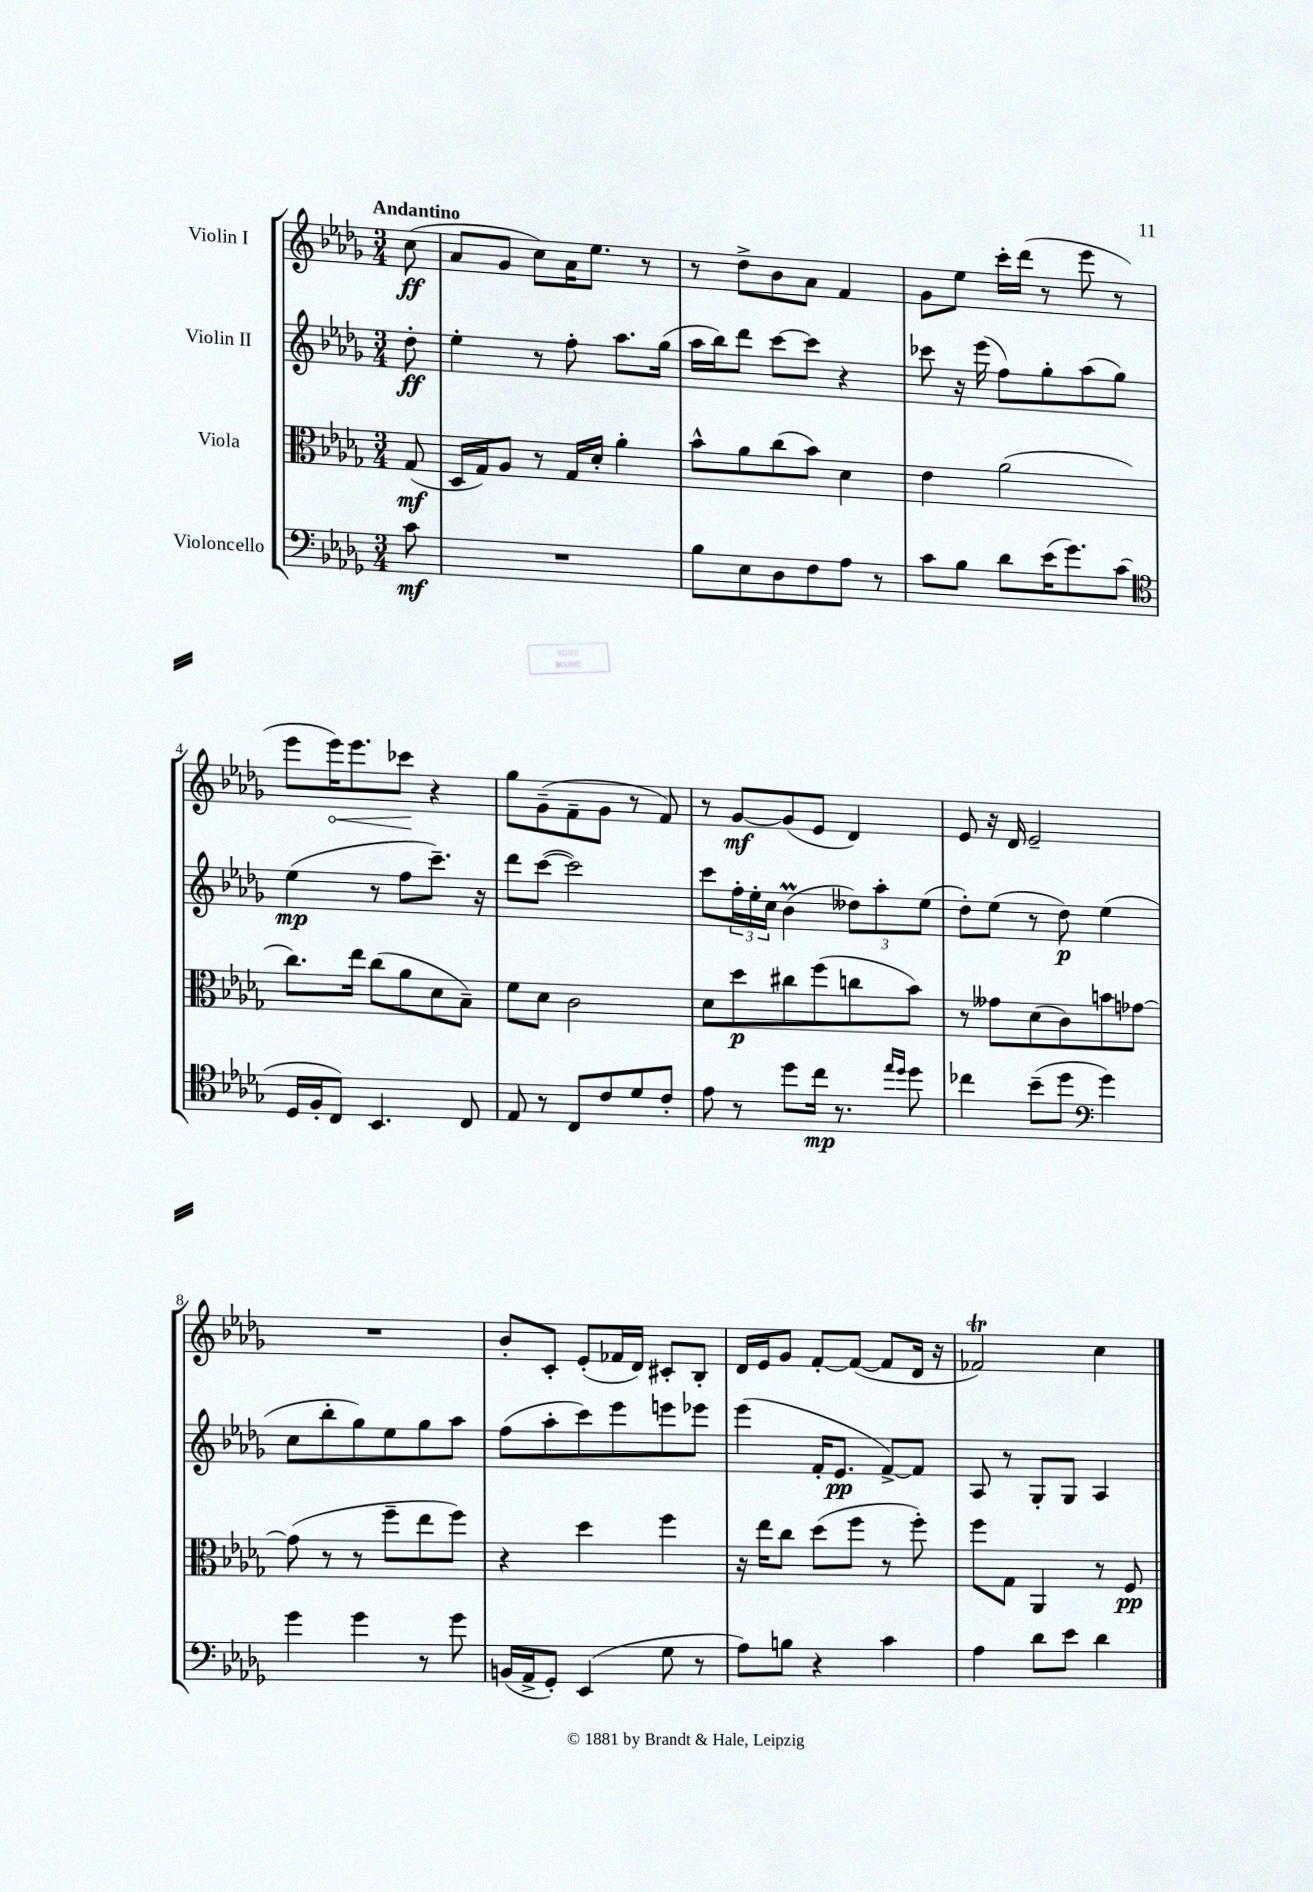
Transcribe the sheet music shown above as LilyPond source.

<<
\new StaffGroup <<
\new Staff = "s0" \with { instrumentName = "Violin I" } {
    \clef treble \key des \major \numericTimeSignature \time 3/4 \partial 8 \tempo "Andantino"
    c''8\ff( |
    aes'8 ges'8 c''8) aes'16 ees''8. r8 |
    r8 des''8-> bes'8 aes'8 f'4 |
    ges'8 ees''8 c'''16-. des'''16( r8 ees'''8 r8 |
    ees'''8 \once \override Hairpin.circled-tip = ##t ees'''16\<) ees'''8. ces'''8\! r4 |
    ges''8 ges'8--( f'8-- ges'8 r8 f'8) |
    r8 ges'8~\mf ges'8( ees'8 des'4) |
    ees'8 r16 des'16 ees'2-- |
    R2. |
    bes'8-. c'8-. ees'8-.( fes'16 des'16) cis'8-. bes8-. |
    des'16 ees'16 ges'8 f'8~-. f'8~( f'8 des'16 r16 |
    fes'2\trill) c''4 \bar "|." |
}
\new Staff = "s1" \with { instrumentName = "Violin II" } {
    \clef treble \key des \major \numericTimeSignature \time 3/4 \partial 8
    des''8-.\ff |
    ees''4-. r8 f''8-. aes''8. ges''16( |
    aes''16 bes''16) des'''8 c'''8~ c'''8 r4 |
    ces'''8 r16 ees'''16( f''8) ges''8-. aes''8( ges''8) |
    ees''4\mp( r8 f''8 c'''8.--) r16 |
    des'''8 c'''8~( c'''2) |
    c'''8 \tuplet 3/2 { f''16-. ees''16-. c''16 } bes'4\prall( \tuplet 3/2 { deses''8) aes''8-. ees''8( } |
    des''8-.) ees''8( r8 des''8\p) ees''4( |
    c''8 bes''8-. ges''8) ees''8 ges''8 aes''8 |
    f''8( aes''8-. c'''8) ees'''8 e'''8 ees'''8 |
    ees'''4( f'16-. ees'8.\pp f'8~->) f'8 |
    aes8 r8 ges8-. ges8 aes4 \bar "|." |
}
\new Staff = "s2" \with { instrumentName = "Viola" } {
    \clef alto \key des \major \numericTimeSignature \time 3/4 \partial 8
    ges8\mf( |
    des16 ges16) aes8 r8 ges16 des'16-. aes'4-. |
    bes'8-^ aes'8 c''8( bes'8) des'4 |
    ees'4 aes'2( |
    c''8.) ees''16 c''8( aes'8 des'8 bes8--) |
    f'8 des'8 c'2 |
    des'8 des''8\p cis''8 f''8( c''8 bes'8) |
    r8 geses'8 des'8( c'8) b'8 ges'8~ |
    ges'8( r8 r8 f''8-- ees''8 f''8) |
    r4 des''4 f''4 |
    r16 ees''16 c''8 des''8( f''8 r8 f''8-.) |
    f''8 ges8 aes,4 r8 f8\pp \bar "|." |
}
\new Staff = "s3" \with { instrumentName = "Violoncello" } {
    \clef bass \key des \major \numericTimeSignature \time 3/4 \partial 8
    c'8\mf |
    R2. |
    bes8 ees8 des8 f8 aes8 r8 |
    c'8 bes8 des'8 ees'16( ges'8.) c'8( |
    \clef tenor des16 f16-. c8) bes,4. c8 |
    ees8 r8 c8 c'8 des'8 c'8-. |
    ees'8 r8 des''8 c''16\mp r8. \grace { ees''16 des''16 } des''8 |
    ces''4 bes'8--( des''8 \clef bass ges'4) |
    ges'4 ges'4 r8 ges'8 |
    b,16( aes,16-> ges,8-.) ees,4( ges8 r8 |
    aes8) b8 r4 c'4 |
    aes4 des'8 ees'8 des'4 \bar "|." |
}
>>
>>
